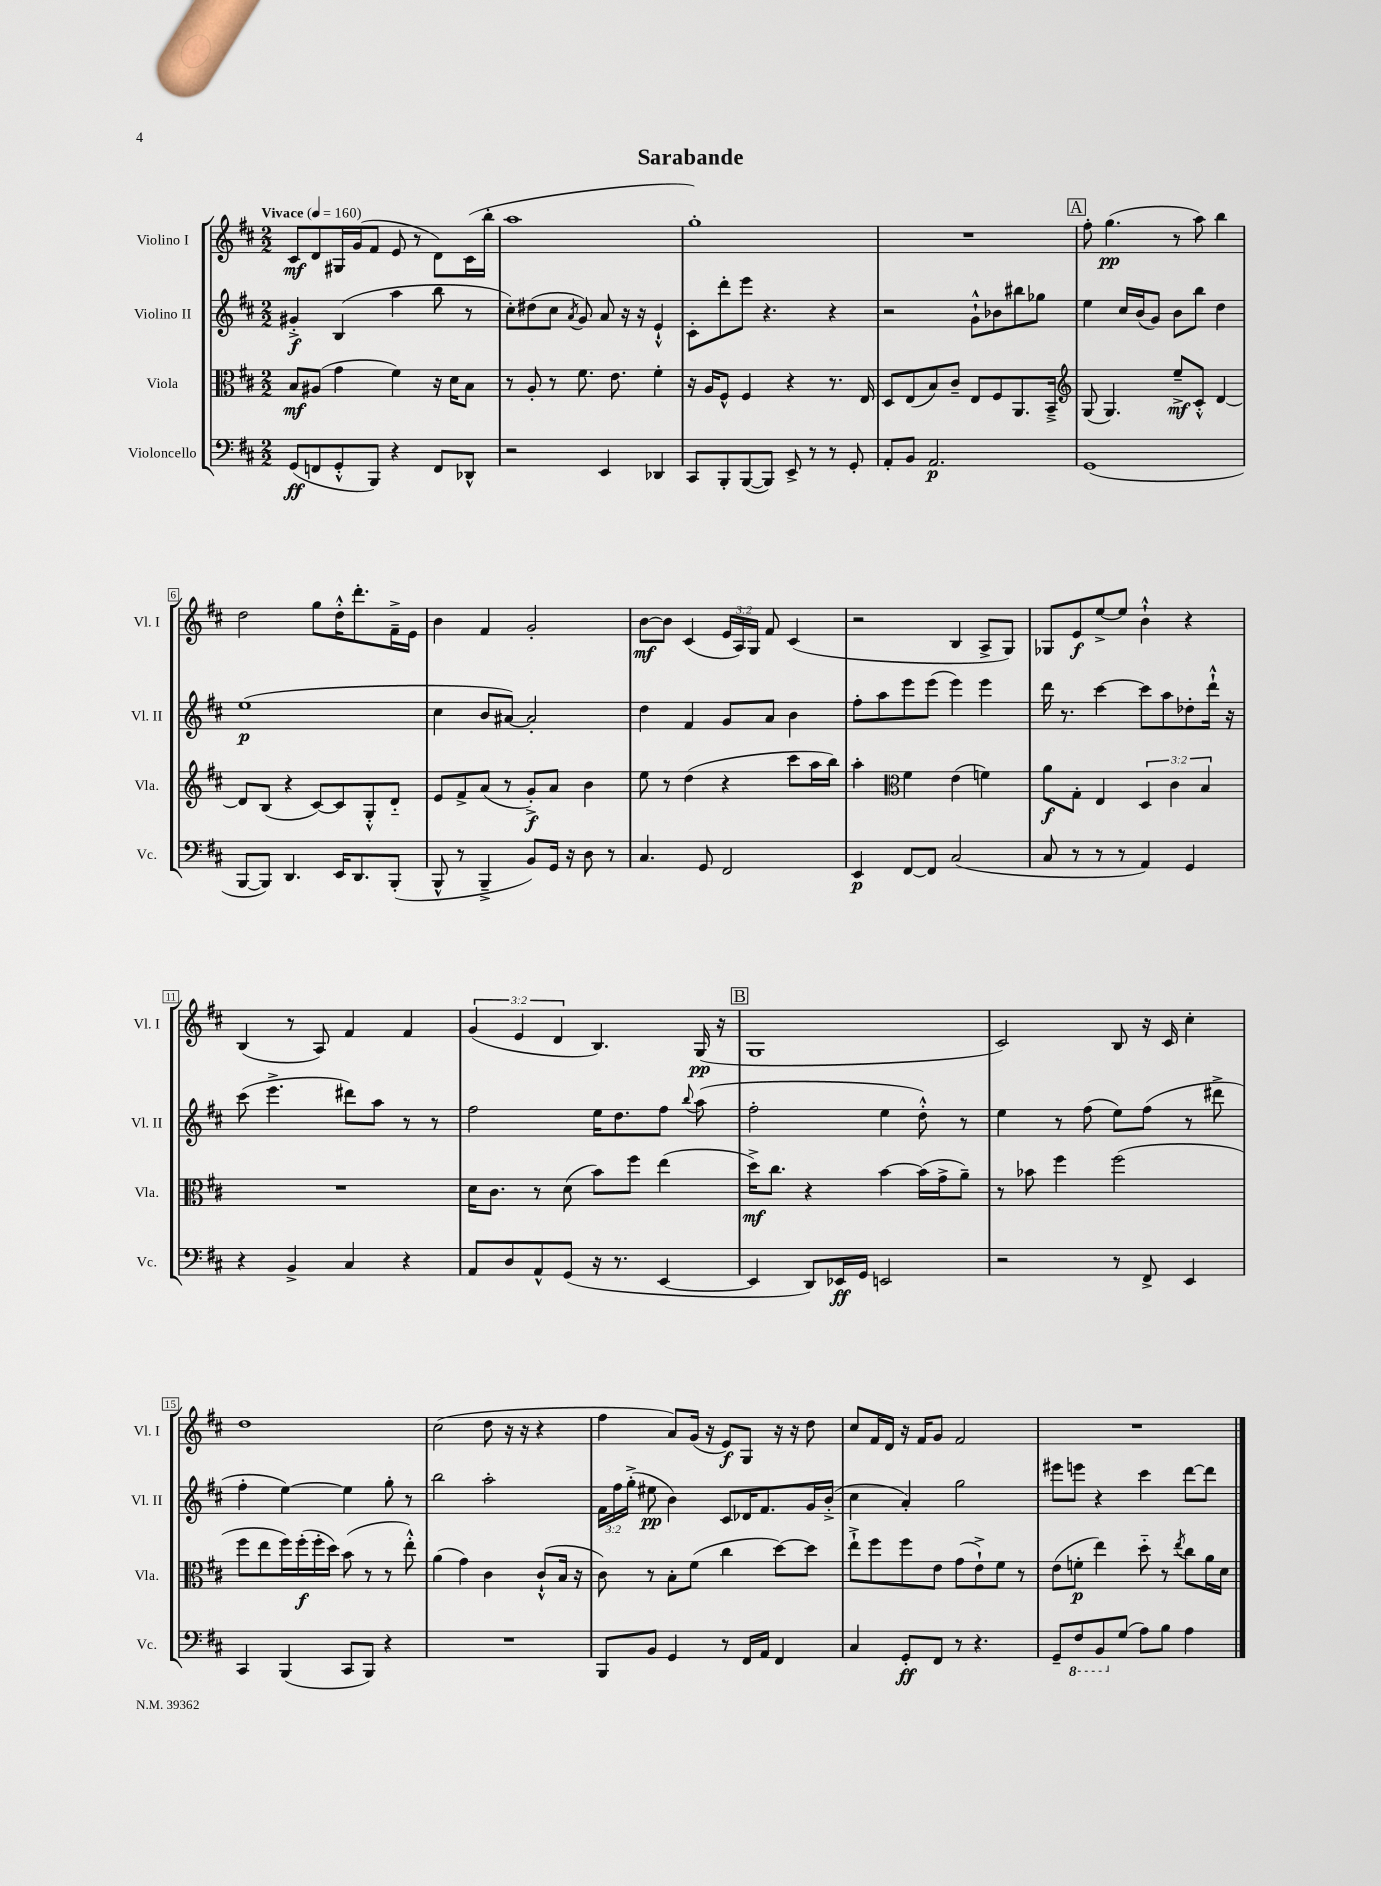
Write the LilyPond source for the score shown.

\header { title = "Sarabande" }
<<
\new StaffGroup <<
\new Staff = "s0" \with { instrumentName = "Violino I" shortInstrumentName = "Vl. I" } {
    \clef treble \key d \major \numericTimeSignature \time 2/2 \override Staff.TupletNumber.text = #tuplet-number::calc-fraction-text \tempo "Vivace" 4 = 160
    \autoBeamOff cis'8[\mf d'8 gis16 g'16( fis'8] e'8 r8 d'8[) cis'16( b''16]-. |
    a''1 |
    g''1-.) |
    R1 |
    \mark \markup { \box "A" } fis''8-. g''4.\pp( r8 a''8) b''4 |
    d''2 g''8[ d''16-.-^ d'''8.-. fis'16---> e'16] |
    b'4 fis'4 g'2-. |
    b'8[~\mf b'8] cis'4( \tuplet 3/2 { e'16[ a16) g16] } fis'8 cis'4( |
    r2 b4 a8[-> g8]) |
    ges8[ e'8\f e''8~-> e''8] b'4-!-^ r4 |
    b4( r8 a8) fis'4 fis'4 |
    \tuplet 3/2 { g'4( e'4 d'4 } b4.) g16\pp( r16 |
    \mark \markup { \box "B" } g1 |
    cis'2) b8 r16 cis'16 cis''4-. |
    d''1 |
    cis''2( d''8 r16 r16 r4 |
    fis''4 a'8[) g'16]( r16 e'8[\f) g8] r16 r16 d''8 |
    cis''8[ fis'16 d'16] r16 fis'16[ g'8] fis'2 |
    R1 \bar "|." |
}
\new Staff = "s1" \with { instrumentName = "Violino II" shortInstrumentName = "Vl. II" } {
    \clef treble \key d \major \numericTimeSignature \time 2/2 \override Staff.TupletNumber.text = #tuplet-number::calc-fraction-text
    \autoBeamOff gis'4-.->\f b4( a''4 b''8 r8 |
    cis''8[-.) dis''8( cis''8] \acciaccatura { a'8 } g'8) a'8 r16 r16 e'4-!-^ |
    cis'8[-. d'''8-. e'''8] r4. r4 |
    r2 g'8[-!-^ bes'8 bis''8 ges''8] |
    \mark \markup { \box "A" } e''4 cis''16[ b'16( g'8]) b'8[ b''8] d''4 |
    e''1\p( |
    cis''4 b'8[ ais'8]~) ais'2-. |
    d''4 fis'4 g'8[ a'8] b'4 |
    fis''8[-. a''8 e'''8 e'''8]( e'''4) e'''4 |
    d'''16 r8. cis'''4~ cis'''8[ a''8 des''8-. d'''16]-!-^ r16 |
    cis'''8( e'''4.-> dis'''8[) a''8] r8 r8 |
    fis''2 e''16[ d''8. fis''8] \appoggiatura { b''8 } a''8( |
    \mark \markup { \box "B" } fis''2-. e''4 d''8-.-^) r8 |
    e''4 r8 fis''8( e''8[) fis''8]( r8 dis'''8-> |
    fis''4-. e''4~) e''4 g''8-. r8 |
    b''2 a''2-. |
    \tuplet 3/2 { fis'16[ fis''16 g''16]-.->( } eis''8\pp b'4) cis'8[ des'16 fis'8. g'16 b'16]-.->( |
    cis''4 a'4-.) g''2 |
    eis'''8[ e'''8] r4 cis'''4 d'''8[~ d'''8] \bar "|." |
}
\new Staff = "s2" \with { instrumentName = "Viola" shortInstrumentName = "Vla." } {
    \clef alto \key d \major \numericTimeSignature \time 2/2 \override Staff.TupletNumber.text = #tuplet-number::calc-fraction-text
    \autoBeamOff b8[\mf ais8]( g'4 fis'4) r16 d'16[ b8] |
    r8 a8-. r8 fis'8. e'8. fis'4-. |
    r16 a16[ fis8]-^ fis4 r4 r8. e16 |
    d8[ e8( b8) cis'8]-- e8[ fis8 a,8. b,16]---> |
    \mark \markup { \box "A" } \clef treble g8( g4.) e''8[--->\mf cis'8]-.-^ d'4~ |
    d'8[ b8]( r4 cis'8[~) cis'8 g8-.-^ d'8]-_ |
    e'8[ fis'8-> a'8]( r8 g'8[-.->\f) a'8] b'4 |
    e''8 r8 d''4( r4 cis'''8[ a''16 b''16]) |
    a''4-. \clef alto fis'4 e'4( f'4) |
    a'8[\f g8]-. e4 \tuplet 3/2 { d4 cis'4 b4 } |
    R1 |
    d'16[ cis'8.] r8 d'8( b'8[) fis''8] e''4( |
    \mark \markup { \box "B" } d''16[->\mf) cis''8.] r4 b'4~ b'16[( g'16-> a'8]--) |
    r8 bes'8 fis''4 fis''2( |
    fis''8[ e''8 fis''16) fis''16-.\f( fis''16-. d''16]) b'8( r8 r8 e''8-.-^) |
    a'4( g'4) cis'4 cis'8[-!-^( b16] r16 |
    cis'8) r8 b8[-. fis'8]( cis''4 d''8[~) d''8] |
    e''8[-!-> fis''8 fis''8 e'8] g'8[( e'8-!->) fis'8] r8 |
    e'8[( f'8]-.\p e''4) d''8-_ r8 \acciaccatura { e''8 } cis''8[ a'16 d'16] \bar "|." |
}
\new Staff = "s3" \with { instrumentName = "Violoncello" shortInstrumentName = "Vc." } {
    \clef bass \key d \major \numericTimeSignature \time 2/2
    \autoBeamOff g,8[\ff( f,8 g,8-.-^ b,,8]) r4 f,8[ des,8]-^ |
    r2 e,4 des,4 |
    cis,8[ b,,8-. b,,8~( b,,8]) e,8-> r8 r8 g,8-. |
    a,8[-. b,8] a,2.\p |
    \mark \markup { \box "A" } g,1( |
    b,,8[~ b,,8]) d,4. e,16[ d,8. b,,8]-.( |
    b,,8-^ r8 b,,4---> b,8[) g,16] r16 d8 r8 |
    cis4. g,8 fis,2 |
    e,4\p fis,8[~ fis,8] cis2( |
    cis8 r8 r8 r8 a,4) g,4 |
    r4 b,4-> cis4 r4 |
    a,8[ d8 a,8-^ g,8]( r16 r8. e,4~ |
    \mark \markup { \box "B" } e,4 d,8[) ees,16\ff g,16] e,2 |
    r2 r8 fis,8-> e,4 |
    cis,4 b,,4( cis,8[ b,,8]) r4 |
    R1 |
    b,,8[ b,8] g,4 r8 fis,16[ a,16] fis,4 |
    cis4 g,8[-.\ff fis,8] r8 r4. |
    g,8[-- \ottava #-1 fis,8 b,,8 \ottava #0 g8]( a8[) b8] a4 \bar "|." |
}
>>
>>
\layout { \context { \Score \override BarNumber.stencil = #(make-stencil-boxer 0.1 0.3 ly:text-interface::print) } }
